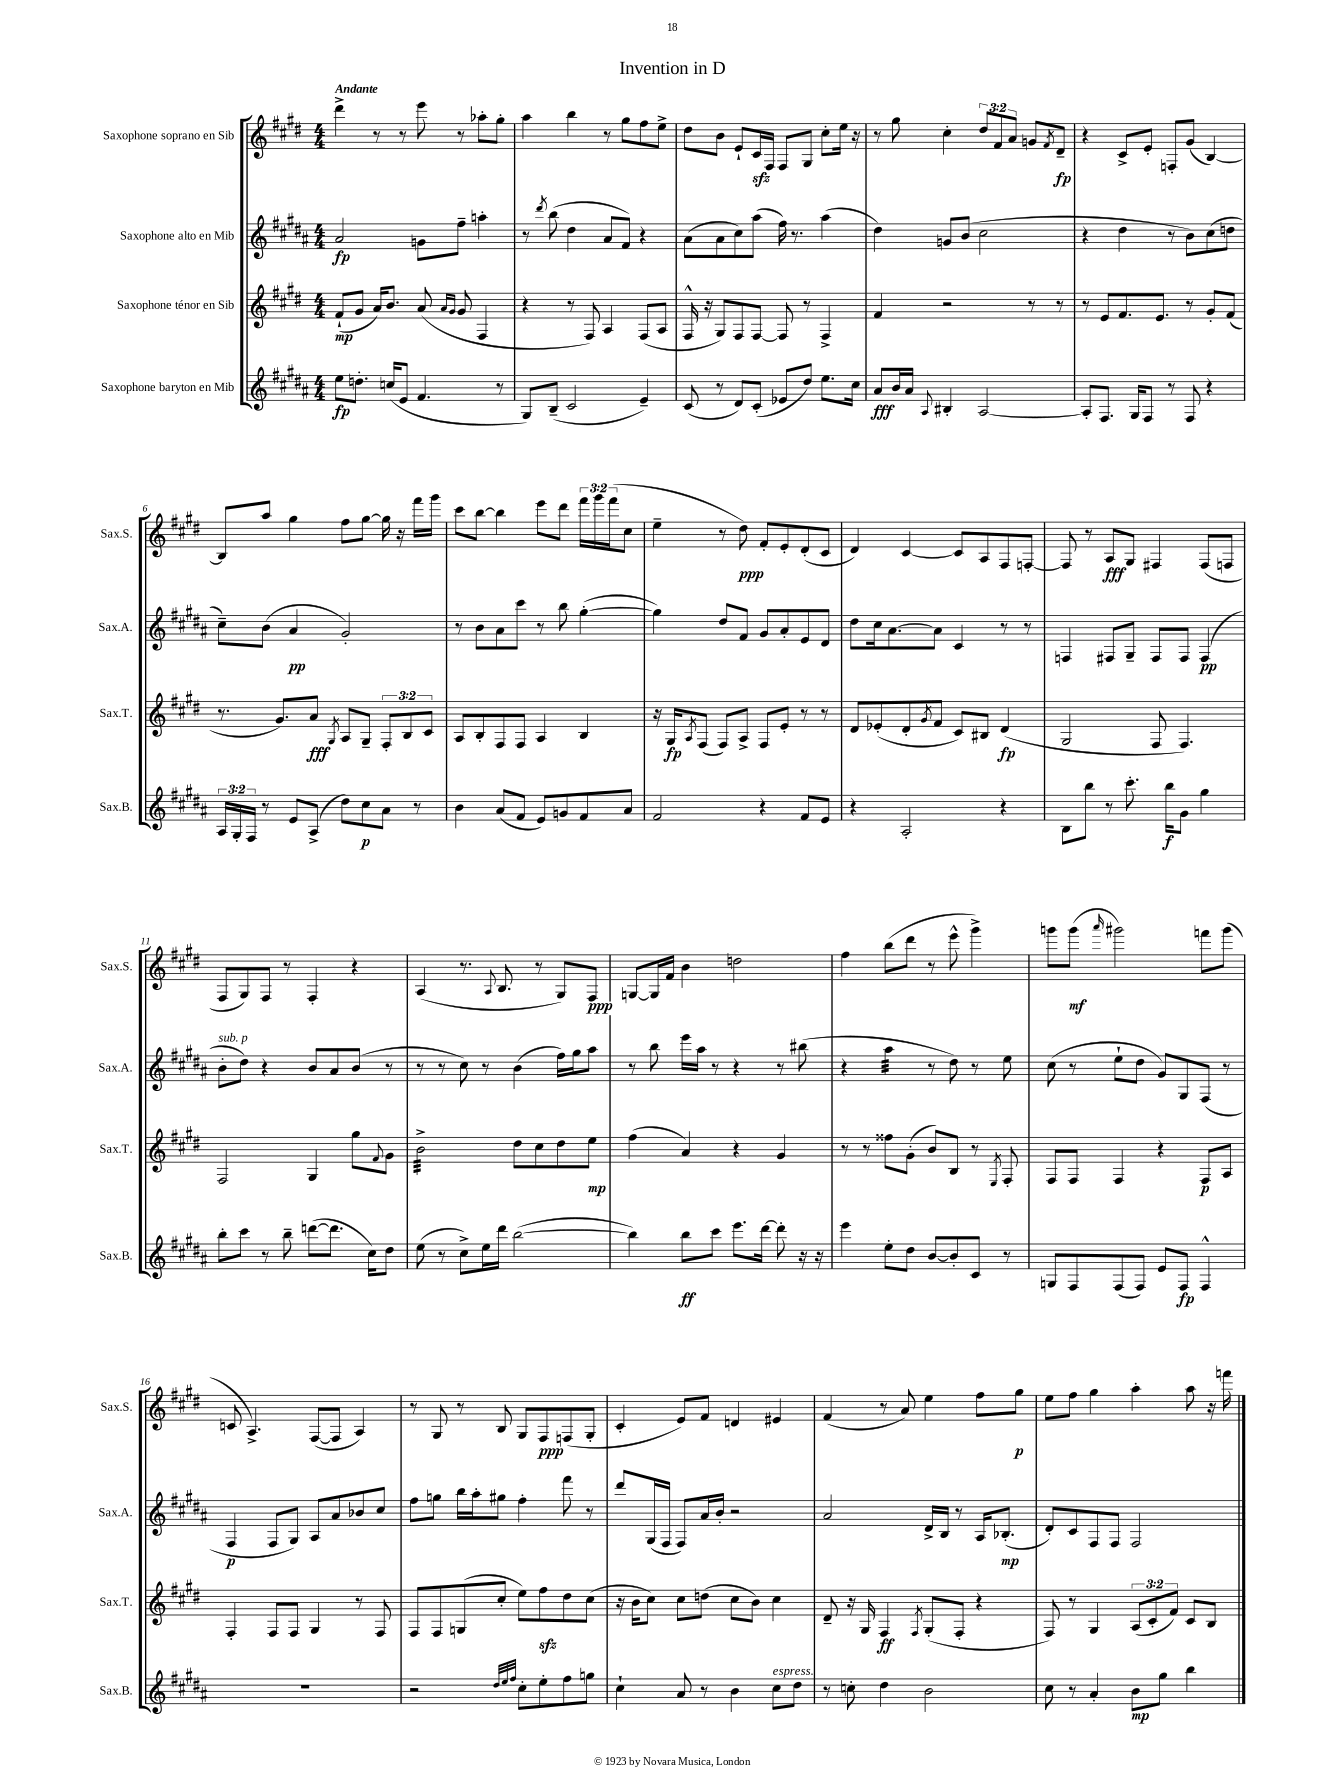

**kern	**kern	**kern	**kern
*staff4	*staff3	*staff2	*staff1
*clefG2	*clefG2	*clefG2	*clefG2
*k[f#c#g#d#a#]	*k[f#c#g#d#]	*k[f#c#g#d#a#]	*k[f#c#g#d#]
*M4/4	*M4/4	*M4/4	*M4/4
8ee	(8f#`	2a#	4ddd#^
8.dd'	8g#	.	.
.	16a)	.	8r
(16cc	8.b	.	.
8e	.	.	8r
4.f#	(8a	8g	8eee
.	16qqa	.	.
.	16qqg#	.	.
.	8g#	8ff#~	8r
.	4F#	4aa'	8aa-'
8r	.	.	8gg#'
=	=	=	=
8G#)	4r	8r	4aa
.	.	8qddd#	.
(8B~	.	(8bb	.
2c#	8r	4dd#	4bb
.	8F#)	.	.
.	4A	8a#	8r
.	.	8f#)	8gg#
4e~)	(8F#	4r	8ff#
.	8A	.	8ee^
=	=	=	=
(8c#	16F#^^	(8a#	8dd#
.	16r	.	.
8r	8G#)	8a#	8b
8d#)	8F#	8cc#)	8e`
(8c#'	[8F#	(8aa#	16c#
.	.	.	16F#
8e-	8F#]	16ff#)	8F#
.	.	8.r	.
8dd#)	8r	.	8G#
8.ee	4F#^	(4aa#	8cc#'
.	.	.	16ee
16cc#	.	.	16r
=	=	=	=
8a#	4f#	4dd#)	8r
16b	.	.	8gg#
16a#	.	.	.
8qqA#	.	.	.
4B#'	2r	8g	4cc#'
.	.	(8b	.
[2A#	.	2cc#	12dd#
.	.	.	12f#
.	.	.	12a
.	8r	.	8g
.	.	.	8qf#
.	8r	.	8d#~
=	=	=	=
8A#']	8r	4r	4r
8.F#	8e	.	.
.	8.f#	4dd#	8c#^
16G#	.	.	.
8F#	.	.	8e'
.	8.e	.	.
8r	.	8r	8F'
8F#	8r	8b)	(8g#
4r	8g#'	(8cc#	[4B)
.	(8f#	8dd	.
=	=	=	=
24A#	8.r	8cc#~)	8B]
24G#'	.	.	.
24F#	.	.	.
8r	.	(8b	8aa
.	8.g#)	.	.
8e	.	4a#	4gg#
(8A#^	8a	.	.
.	8qG#	.	.
8dd#)	8A	2g#')	8ff#
8cc#	8G#~	.	[8gg#
8a#	12F#'	.	16gg#]
.	.	.	16r
.	12B	.	.
8r	.	.	16fff#
.	12c#	.	.
.	.	.	16ggg#
=	=	=	=
4b	8A	8r	8ccc#
.	8B'	8b	[8bb
(8a#	8F#	8a#	4bb]
8f#	8F#	8ccc#	.
8e)	4A	8r	8eee
8g	.	8bb	8ddd#
8f#	4B	([4gg#'	24fff#
.	.	.	24ggg#
.	.	.	(24fff#
8a#	.	.	8cc#
=	=	=	=
2f#	16r	4gg#])	4ee~
.	16G#	.	.
.	8qA	.	.
.	(8F#	.	.
.	8F#)	8dd#	8r
.	8A^	8f#	8dd#)
4r	8F#	8g#	8f#'
.	8e'	8a#'	8e'
8f#	8r	8e	(8d#'
8e	8r	8d#	8c#
=	=	=	=
4r	8d#	8dd#	4d#)
.	(8e-'	16cc#	.
.	.	[8.a#	.
2A#'	8d#'	.	[4c#
.	8qg#	.	.
.	8f#	8a#]	.
.	8c#)	4c#	8c#]
.	8B#	.	8A
4r	(4d#	8r	8F#
.	.	8r	[8F'
=	=	=	=
8B	2G#	4F	8F]
8bb	.	.	8r
8r	.	8F#	8A
8.ccc#'	.	8G#~	8G#
.	8F#	8F#	4F#
16bb	.	.	.
8g#	4.F#)	8F#	.
4gg#	.	(4F#	(8F#
.	.	.	8F
=	=	=	=
8bb'	2F#	8b'	8F#
8ccc#	.	8dd#)	8G#)
8r	.	4r	8F#
8bb~	.	.	8r
([8ddd	4G#	8b	4F#'
8.ddd]	.	8a#	.
.	8gg#	(8b	4r
16cc#)	.	.	.
.	8qqf#	.	.
8dd#	8g#	8r	.
=	=	=	=
(8ee	2b^	8r	(4A
8r	.	8r	.
8cc#^)	.	8cc#)	8.r
16ee	.	8r	.
.	.	.	8qqA
16ddd#	.	.	8.B
([2bb	8dd#	(4b	.
.	8cc#	.	8r
.	8dd#	16ff#)	8G#)
.	.	16gg#	.
.	8ee	8aa#	8F#
=	=	=	=
4bb])	(4ff#	8r	[8G
.	.	8bb	16G]
.	.	.	16f#
8bb	4a)	16eee	4b
.	.	16aa#	.
8ccc#	.	8r	.
8.eee	4r	4r	2dd
[16ddd#	.	.	.
8ddd#']	4g#	8r	.
16r	.	(8bb#	.
16r	.	.	.
=	=	=	=
4eee	8r	4r	4ff#
.	8r	.	.
8ee'	8ff##	4aa#	(8bb
8dd#	(8g#'	.	8ddd#
[8b	8b)	8r	8r
8b']	8B	8dd#)	8eee^^
8c#	8r	8r	4ggg#^)
.	8qE	.	.
8r	8F#'	8ee	.
=	=	=	=
8G	8F#	(8cc#	8ggg
8F#	8F#	8r	(8ggg
.	.	.	16qqaaa
(8F#	4F#	8ee`	2ggg#)
8F#)	.	8dd#	.
8e	4r	8g#)	.
8F#	.	8G#	.
4F#^^	8F#	(8F#	8fff
.	8A	8r	(8ggg#
=	=	=	=
1r	4F#'	4F#	8c
.	.	.	4.A^)
.	8F#	8F#	.
.	8F#	8G#)	.
.	4G#	8A#	([8F#
.	.	8a#	8F#]
.	8r	8b-	4A)
.	8F#	8cc#	.
=	=	=	=
2r	8F#	8ff#	8r
.	8F#	8gg	8G#
.	(8G	16bb	8r
.	.	16aa#'	.
.	8cc#'	8gg#	8B
32qqdd#	.	.	.
32qqee	.	.	.
32qqff#	.	.	.
8cc#'	8ee)	4ff#'	8G#
8ee'	8ff#	.	8F#
8ff#	8dd#	8fff#	(8F
8gg	(8cc#	8r	8G#'
=	=	=	=
4cc#`	16r	8ddd#	4c#'
.	16b	.	.
.	8cc#)	(16G#	.
.	.	16F#	.
8a#	8cc#	8F#)	8e)
8r	(8dd	16a#	8f#
.	.	16b'	.
4b	8cc#	2r	4d
.	8b)	.	.
8cc#	4cc#	.	4e#
8dd#	.	.	.
=	=	=	=
8r	8d#~	2a#	(4f#
8cc'	16r	.	.
.	16G#	.	.
4dd#	4F#	.	8r
.	.	.	8a)
.	8qF#	.	.
2b	(8G#'	16d#^	4ee
.	.	16B	.
.	8F#'	8r	.
.	4r	16A#	8ff#
.	.	(8.B-'	.
.	.	.	8gg#
=	=	=	=
8cc#	8F#)	8d#')	8ee
8r	8r	8c#	8ff#
4a#'	4G#	8F#	4gg#
.	.	8F#	.
8b	(12A	2F#	4aa'
.	12c#'	.	.
8gg#	.	.	.
.	12f#)	.	.
4bb	8c#	.	8aa
.	8B	.	16r
.	.	.	16fff
==	==	==	==
*-	*-	*-	*-
